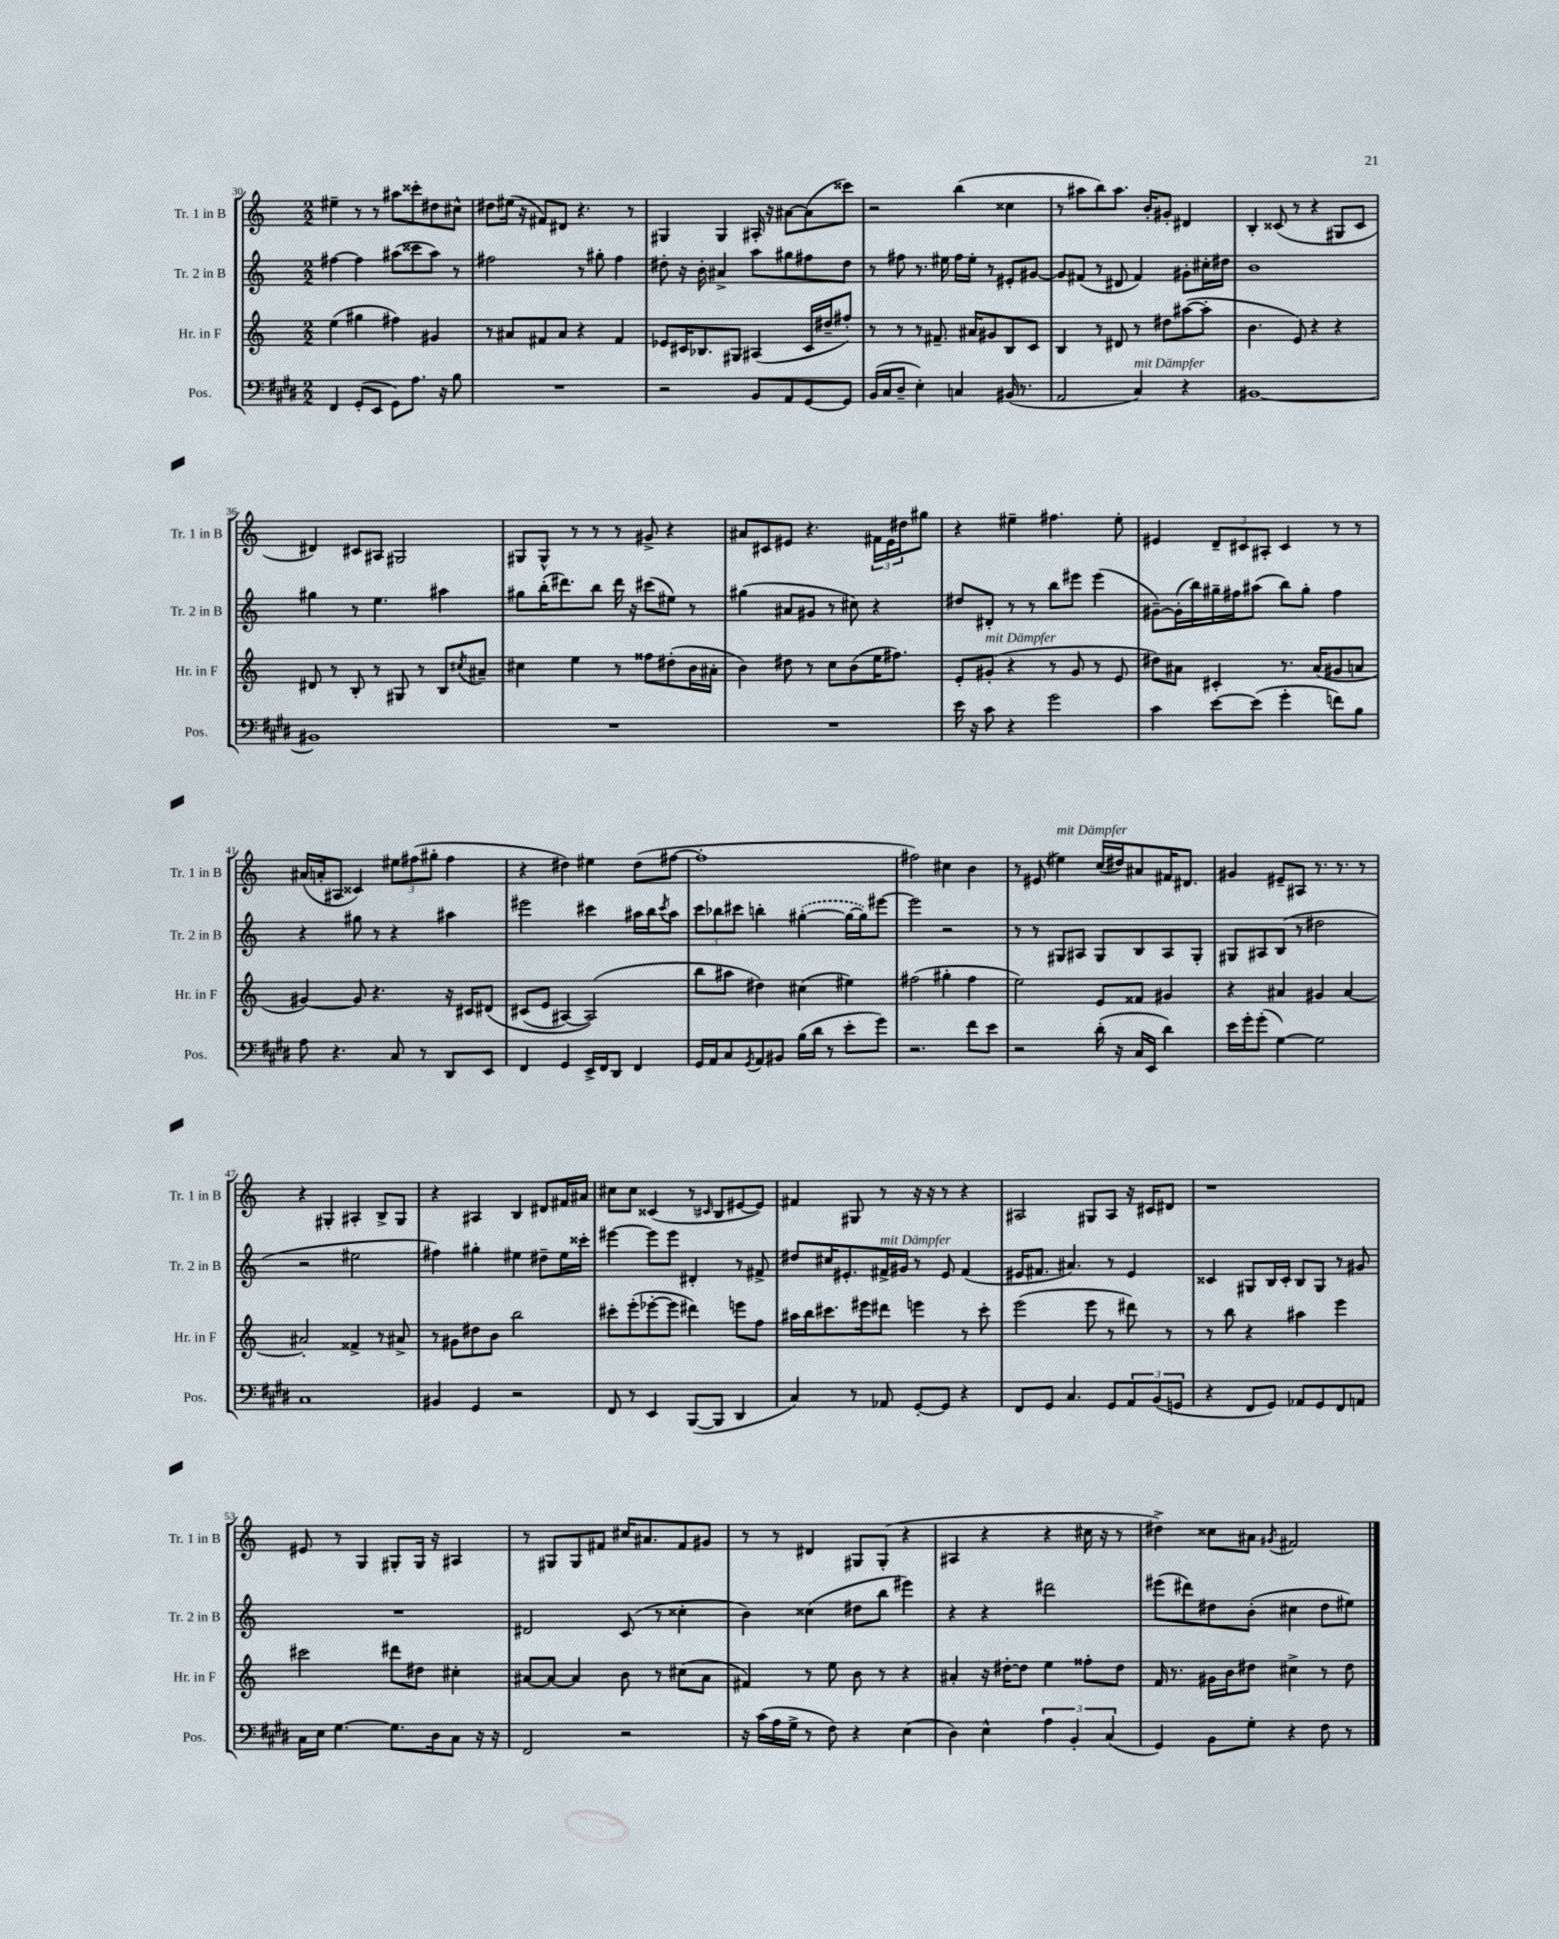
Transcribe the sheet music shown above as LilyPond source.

<<
\new StaffGroup <<
\new Staff = "s0" \with { instrumentName = "Tr. 1 in B" shortInstrumentName = "Tr. 1 in B" } {
    \clef treble \key c \major \numericTimeSignature \time 2/2
    eis''4-- r8 r8 ais''8 cisis'''8-. dis''8 cis''8-^ |
    dis''8 eis''16( r16 fis'8) dis'8 r4. r8 |
    gis4 gis4 ais16-. r16 ais'8~ ais'8( cisis'''8) |
    r2 b''4( cisis''4 |
    r8 ais''8 b''8) ais''8. b'16-. gis'8-. dis'4 |
    b4-. cisis'8( r8 r4 gis8 cisis'8 |
    dis'4) cis'8 ais8 gis2 |
    gis8 gis8-^ r8 r8 r8 gis'8-> r4 |
    ais'8 cis'8 eis'8 r4. \tuplet 3/2 { fis'16 eis'16 dis''16 } gis''8 |
    r4 eis''4-- fis''4. eis''8-. |
    eis'4 \tuplet 3/2 { d'8-- cis'8 ais8-. } cis'4 r8 r8 |
    ais'16( a'16-. ais8 cisis'4) \tuplet 3/2 { eis''8 fis''8( gis''8-. } fis''4 |
    r4 dis''4) eis''4 dis''8( fis''8~ |
    fis''1-. |
    fis''2) cis''4 b'4 |
    r8 eis'8( eis''4^\markup { \italic "mit Dämpfer" }) c''16( dis''16) ais'8 fis'16 dis'8. |
    gis'4 eis'8-- ais8 r8. r8. r8 |
    r4 gis4-. ais4-. b8-> gis8 |
    r4 ais4 b4 dis'8 fis'16 ais'16 |
    cis''8 cis''8 cisis'4( r8 \grace { cis'16 } b8 eis'8~ eis'8) |
    fis'4 gis8 r8 r16 r16 r8 r4 |
    ais2 gis8 ais8 r16 cis'16 dis'8 |
    r1 |
    eis'8 r8 g4 gis8-. gis16 r16 ais4 |
    r8 gis8 gis8 fis'8 cis''16 ais'8. fis'8 gis'8 |
    r8 r8 dis'4 gis8 gis8-.( r4 |
    ais4 r4 r4 cis''16 r16 r8 |
    dis''4->) cisis''8 ais'8 \acciaccatura { gis'8 } fis'2 \bar "|." |
}
\new Staff = "s1" \with { instrumentName = "Tr. 2 in B" shortInstrumentName = "Tr. 2 in B" } {
    \clef treble \key c \major \numericTimeSignature \time 2/2
    fis''4~ fis''4 ais''8( cisis'''8 ais''8) r8 |
    fis''2 r8 gis''8-. fis''4 |
    dis''8-. r16 b'16-. ais'4-> a''8 gis''8 fis''8 dis''8 |
    r8 fis''8 r8. eis''16 fis''16 eis''16-. r8 eis'8-. gis'8~ |
    gis'8 fis'8( r8 dis'8 fis'4) gis'8-. cis''16-. dis''16 |
    b'1 |
    gis''4 r8 e''4. ais''4 |
    gis''8 b''16-.( dis'''8.) b''8 dis'''16 r16 cis'''8( eis''8) r8 |
    gis''4( ais'8 gis'8 r8 cis''8) r4 |
    dis''8 dis'8-. r8 r8 b''8 eis'''8 eis'''4( |
    gis'8~--) gis'16-.( b''16) gis''16-- fis''16 ais''8( b''8) gis''8-. fis''4 |
    r4 gis''8 r8 r4 ais''4 |
    eis'''2 cis'''4 ais''16 b''16 \acciaccatura { cis'''8 } ais''8 |
    \tuplet 3/2 { c'''8 bes''8 cis'''8 } b''4-. \once \slurDashed gis''4~-.( gis''16~ gis''16) eis'''8~ |
    eis'''2 r2 |
    r8 r8 gis8 ais8 gis8 b8 ais8 gis8-. |
    gis8 ais8 b8( r8 dis''2 |
    r2 eis''2 |
    fis''4) gis''4-. eis''4 dis''8-- eis''16 cisis'''16-. |
    eis'''4~ eis'''8 eis'''8 dis'4-. r8 fis'8-> |
    dis''8 cis''16 eis'8.-. fis'16->^\markup { \italic "mit Dämpfer" } gis'16 r8 eis'8 fis'4( |
    eis'16 fis'8. ais'4.) r8 eis'4 |
    cisis'4 gis8 b16 cisis'16-. b8 gis8 r8 gis'8 |
    R1 |
    dis'2 c'8( r8 cisis''4-. |
    b'4) cisis''4( dis''8 b''8 eis'''4) |
    r4 r4 dis'''2 |
    eis'''8( dis'''8) dis''8 b'8-.( cis''4 dis''8 eis''8) \bar "|." |
}
\new Staff = "s2" \with { instrumentName = "Hr. in F" shortInstrumentName = "Hr. in F" } {
    \clef treble \key c \major \numericTimeSignature \time 2/2
    e''4( gis''4 fis''4) gis'4 |
    r8 ais'8 fis'8 ais'8 r4 fis'4 |
    ees'8 cis'16 bes8. gis8 ais4( cis'16 dis''16-- fis''8-.) |
    r8 r8 r8 fis'8.-- ais'16 gis'8 b8 c'8 |
    b4 r8 dis'8 r8 dis''8 ais''8~( ais''8-. |
    b'4. e'8) r4 r4 |
    dis'8 r8 b8-. r8 gis8 r8 b8 \acciaccatura { cis''8 } ais'8-- |
    cis''4 e''4 r8 fisis''8 dis''8-.( b'16 ais'16-. |
    b'4) dis''8 r8 c''8 b'8( e''16 fis''8.) |
    e'8-. gis'8-.^\markup { \italic "mit Dämpfer" }( r4 r8 gis'8 r8 e'8 |
    dis''8) ais'8 cis'4-. r8. ais'16( gis'8 a'8 |
    gis'4~) gis'8 r4. r16 cis'16 dis'8\( |
    cis'8( e'8 ais4~) ais2(\) |
    b''8 ais''8 dis''4) cis''4( eis''4) |
    fis''2( gis''4-. fis''4 |
    e''2) e'8 fisis'8 gis'4 |
    r4 ais'4 gis'4 ais'4~ |
    ais'2-. fisis'4-> r8 ais'8-> |
    r8 gis'8 dis''8 b'8 b''2 |
    cis'''8-. e'''8-.( ees'''8~-. ees'''8 dis'''4) e'''8 f''8 |
    ais''16 b''16 cis'''8. eis'''16 dis'''8 e'''4 r8 cis'''8-. |
    e'''2( e'''8 r8 dis'''8) r8 |
    r8 b''8 r4 ais''4 e'''4 |
    cis'''2 dis'''8 dis''8 cis''4-. |
    ais'8~ ais'8~ ais'4 b'8 r8 cis''8( ais'8 |
    fis'4) r8 e''8 b'8 r8 r4 |
    ais'4-. r16 dis''16~-. dis''8 e''4 fisis''8-. dis''8 |
    f'16 r8. gis'16 b'16 dis''8 cis''4-> r8 dis''8 \bar "|." |
}
\new Staff = "s3" \with { instrumentName = "Pos." shortInstrumentName = "Pos." } {
    \clef bass \key e \major \numericTimeSignature \time 2/2
    fis,4 gis,8-.( e,8 gis,8) a8. r16 b8 |
    R1 |
    r2 b,8 a,8 gis,8~ gis,8 |
    b,16( cis16 dis8-- e4-.) c4 bis,16( r8. |
    a,2 cis4^\markup { \italic "mit Dämpfer" }) r4 |
    bis,1~ |
    bis,1 |
    R1 |
    R1 |
    e'16 r16 cis'8 r4 gis'2 |
    cis'4 e'8~ e'8( gis'4-. f'8) b8 |
    a8 r4. cis8 r8 dis,8 e,8 |
    fis,4 gis,4 e,16-> fis,16 dis,8 fis,4 |
    gis,16 a,16 cis8 \acciaccatura { gis,8 } a,8 bis,8 b16( dis'16 r8 e'8-. gis'8) |
    r2. fis'8 e'8 |
    r2 dis'16-.( r16 cis16 e,16 dis'4) |
    e'16 gis'16-. gis'8-.( gis4~) gis2 |
    cis1 |
    bis,4 gis,4 r2 |
    fis,8 r8 e,4 b,,8~( b,,8 dis,4 |
    cis4) r8 aes,8 gis,8~-. gis,8 r4 |
    fis,8 gis,8 cis4. gis,8 \tuplet 3/2 { a,8 b,8( g,8 } |
    r4 fis,8 gis,8) aes,8 gis,8 fis,8 a,8 |
    cis16 e16 gis4.~ gis8. dis16 cis8 r16 r16 |
    fis,2 r2 |
    r16 cis'16( a16 gis16-> r8 fis8) r4 e4( |
    dis4) e4-^ \tuplet 3/2 { a4 b,4-. cis4( } |
    gis,4) b,8 gis8-. r4 fis8 r8 \bar "|." |
}
>>
>>
\layout { \context { \Score currentBarNumber = #30 } }
